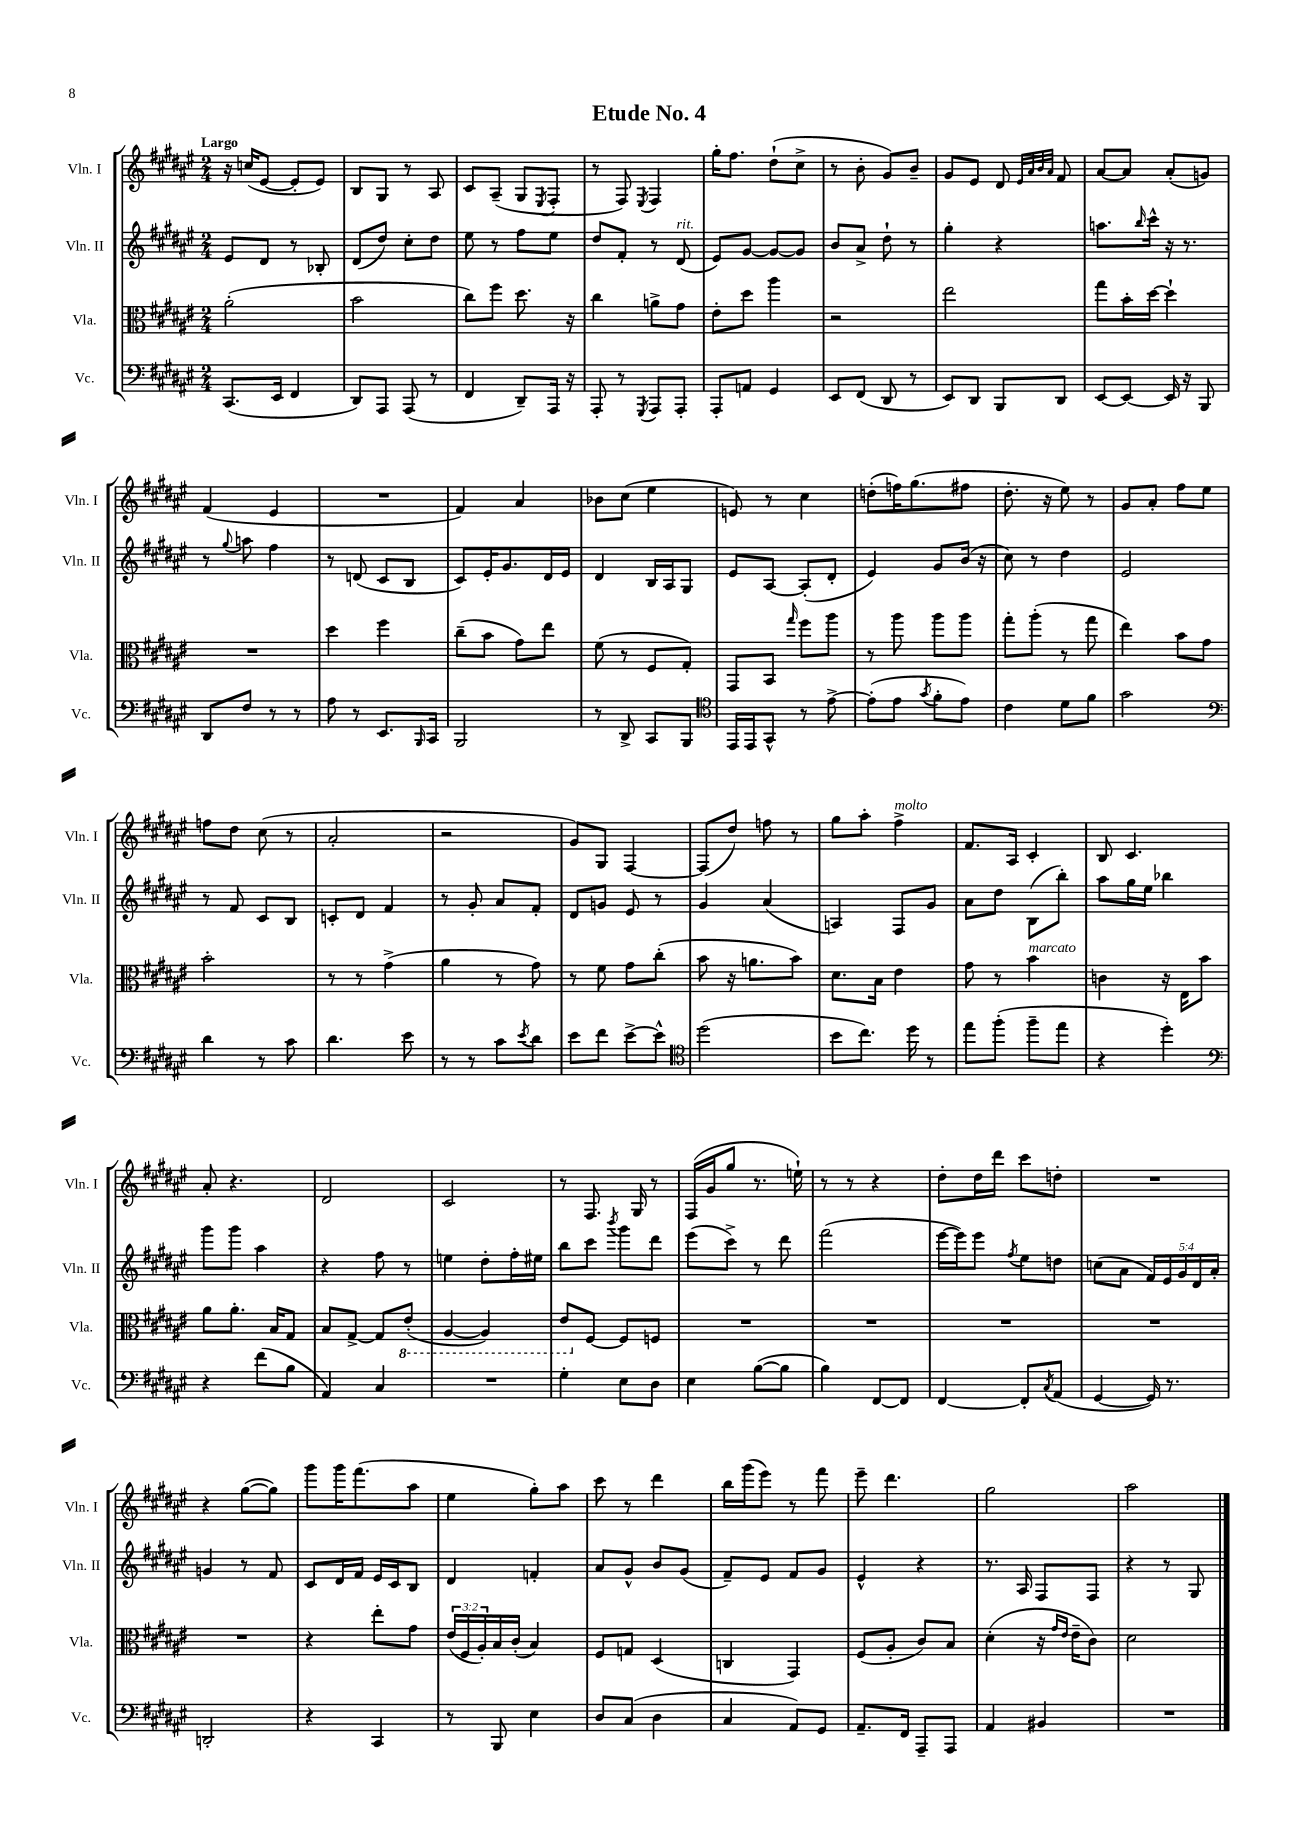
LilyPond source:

\header { title = "Etude No. 4" }
<<
\new StaffGroup <<
\new Staff = "s0" \with { instrumentName = "Vln. I" shortInstrumentName = "Vln. I" } {
    \clef treble \key fis \major \numericTimeSignature \time 2/4 \tempo "Largo"
    r16 c''16( eis'8~ eis'8-. eis'8) |
    b8 gis8 r8 ais8 |
    cis'8 ais8--( gis8 \acciaccatura { eis8 } fis8-. |
    r8 fis8) \acciaccatura { eis8 } fis4 |
    gis''16-. fis''8. dis''8-!( cis''8-> |
    r8 b'8-. gis'8) b'8-- |
    gis'8 eis'8 dis'8 \grace { eis'32 ais'32 b'32 ais'32 } fis'8 |
    ais'8~ ais'8 ais'8-.( g'8) |
    fis'4( eis'4 |
    R2 |
    fis'4) ais'4 |
    bes'8 cis''8( eis''4 |
    e'8) r8 cis''4 |
    d''8-.( f''16) gis''8.( fis''8 |
    dis''8.-. r16 eis''8) r8 |
    gis'8 ais'8-. fis''8 eis''8 |
    f''8 dis''8 cis''8( r8 |
    ais'2-. |
    r2 |
    gis'8) gis8 fis4~ |
    fis8( dis''8) f''8 r8 |
    gis''8 ais''8-. fis''4->^\markup { \italic "molto" } |
    fis'8. ais16 cis'4-. |
    b8 cis'4. |
    ais'8-. r4. |
    dis'2 |
    cis'2 |
    r8 fis8. gis16 r8 |
    fis16( gis'16 gis''8 r8. e''16-!) |
    r8 r8 r4 |
    dis''8-. dis''16 dis'''16 cis'''8 d''8-. |
    R2 |
    r4 gis''8~( gis''8) |
    gis'''8 gis'''16 fis'''8.( ais''8 |
    eis''4 gis''8-.) ais''8 |
    cis'''8 r8 dis'''4 |
    b''16 gis'''16( eis'''8) r8 fis'''8 |
    eis'''8-- dis'''4. |
    gis''2 |
    ais''2 \bar "|." |
}
\new Staff = "s1" \with { instrumentName = "Vln. II" shortInstrumentName = "Vln. II" } {
    \clef treble \key fis \major \numericTimeSignature \time 2/4 \override Staff.TupletNumber.text = #tuplet-number::calc-fraction-text
    eis'8 dis'8 r8 bes8-. |
    dis'8( dis''8) cis''8-. dis''8 |
    eis''8 r8 fis''8 eis''8 |
    dis''8 fis'8-. r8 dis'8^\markup { \italic "rit." }( |
    eis'8) gis'8~ gis'8~ gis'8 |
    b'8 ais'8-> dis''8-! r8 |
    gis''4-. r4 |
    a''8. \grace { b''16 } cis'''16-^ r16 r8. |
    r8 \appoggiatura { gis''8 } a''8 fis''4 |
    r8 d'8( cis'8 b8 |
    cis'8) eis'16-. gis'8. dis'16 eis'16 |
    dis'4 b16 ais16 gis8 |
    eis'8 ais8~ ais8-.( dis'8-. |
    eis'4) gis'8 b'16( r16 |
    cis''8) r8 dis''4 |
    eis'2 |
    r8 fis'8 cis'8 b8 |
    c'8-. dis'8 fis'4 |
    r8 gis'8-. ais'8 fis'8-. |
    dis'8 g'8 eis'8 r8 |
    gis'4 ais'4( |
    a4) fis8 gis'8 |
    ais'8 dis''8 b8( b''8-.) |
    ais''8 gis''16 eis''16 bes''4 |
    gis'''8 gis'''8 ais''4 |
    r4 fis''8 r8 |
    e''4 dis''8-. fis''16-. eis''16 |
    b''8 cis'''8 \acciaccatura { b'''8 } gis'''8 dis'''8 |
    eis'''8( cis'''8->) r8 dis'''8 |
    fis'''2( |
    eis'''16~ eis'''16) eis'''8 \acciaccatura { fis''8 } eis''8 d''8 |
    c''8( ais'8 \tuplet 5/4 { fis'16) eis'16 gis'16 dis'16 ais'16-. } |
    g'4 r8 fis'8 |
    cis'8 dis'16 fis'16 eis'16 cis'16 b8 |
    dis'4 f'4-. |
    ais'8 gis'8-^ b'8 gis'8( |
    fis'8--) eis'8 fis'8 gis'8 |
    eis'4-^ r4 |
    r8. ais16 fis8 fis8 |
    r4 r8 gis8 \bar "|." |
}
\new Staff = "s2" \with { instrumentName = "Vla." shortInstrumentName = "Vla." } {
    \clef alto \key fis \major \numericTimeSignature \time 2/4 \override Staff.TupletNumber.text = #tuplet-number::calc-fraction-text
    ais'2-.( |
    b'2 |
    cis''8) fis''8 dis''8. r16 |
    cis''4 a'8-> gis'8 |
    eis'8-. dis''8 ais''4 |
    r2 |
    eis''2 |
    gis''8 b'16-. dis''16~ dis''4-! |
    R2 |
    dis''4 fis''4 |
    cis''8--( b'8 gis'8) eis''8 |
    fis'8( r8 fis8 gis8-.) |
    gis,8 b,8 \grace { gis''16 } fis''8 ais''8 |
    r8 ais''8 ais''8 ais''8 |
    gis''8-. ais''8-.( r8 gis''8 |
    eis''4) b'8 gis'8 |
    b'2-. |
    r8 r8 gis'4->( |
    ais'4 r8 gis'8) |
    r8 fis'8 gis'8 cis''8-.( |
    b'8 r16 a'8. b'8) |
    dis'8. b16 eis'4 |
    gis'8 r8 b'4^\markup { \italic "marcato" } |
    c'4 r16 eis16 b'8 |
    ais'8 ais'8.-. b16 gis8 |
    b8 gis8~-> gis8 \ottava #-1 eis8-.( |
    ais,4~ ais,4) |
    eis8 \ottava #0 fis8~ fis8 f8 |
    R2 |
    R2 |
    R2 |
    R2 |
    R2 |
    r4 eis''8-. gis'8 |
    \tuplet 3/2 { eis'16( fis16 ais16-.) } b16 cis'16-.( b4) |
    fis8 g8 dis4( |
    c4 gis,4) |
    fis8( ais8-. cis'8) b8 |
    dis'4-.( r16 \grace { gis'16 eis'16 } eis'16-- cis'8) |
    dis'2 \bar "|." |
}
\new Staff = "s3" \with { instrumentName = "Vc." shortInstrumentName = "Vc." } {
    \clef bass \key fis \major \numericTimeSignature \time 2/4
    cis,8.( eis,16 fis,4 |
    dis,8) ais,,8 ais,,8( r8 |
    fis,4 dis,8--) ais,,16 r16 |
    ais,,8-. r8 \acciaccatura { gis,,8 } ais,,8 ais,,8-. |
    ais,,8-. a,8 gis,4 |
    eis,8 fis,8( dis,8 r8 |
    eis,8) dis,8 b,,8 dis,8 |
    eis,8~ eis,8~ eis,16 r16 b,,8 |
    dis,8 fis8 r8 r8 |
    ais8 r8 eis,8. \grace { b,,16 } cis,16 |
    b,,2 |
    r8 dis,8-> cis,8 b,,8 |
    \clef tenor eis,16 eis,16 gis,8-^ r8 eis'8~-> |
    eis'8-.( eis'8 \acciaccatura { gis'8 } fis'8-. eis'8) |
    cis'4 dis'8 fis'8 |
    gis'2 |
    \clef bass dis'4 r8 cis'8 |
    dis'4. eis'8 |
    r8 r8 cis'8 \acciaccatura { eis'8 } dis'8 |
    eis'8 fis'8 eis'8~-> eis'8-^ |
    \clef tenor dis''2( |
    b'8 cis''8.) dis''16 r8 |
    eis''8 fis''8-.( fis''8-- eis''8 |
    r4 dis''4-.) |
    \clef bass r4 fis'8( b8 |
    ais,4) cis4 |
    R2 |
    gis4-. eis8 dis8 |
    eis4 b8~( b8 |
    b4) fis,8~ fis,8 |
    fis,4~ fis,8-. \acciaccatura { cis8 } ais,8( |
    gis,4~ gis,16) r8. |
    d,2-. |
    r4 cis,4 |
    r8 b,,8 eis4 |
    dis8 cis8( dis4 |
    cis4 ais,8) gis,8 |
    ais,8.-- fis,16 ais,,8-- ais,,8 |
    ais,4 bis,4 |
    R2 \bar "|." |
}
>>
>>
\layout { \context { \Score \remove "Bar_number_engraver" } }
